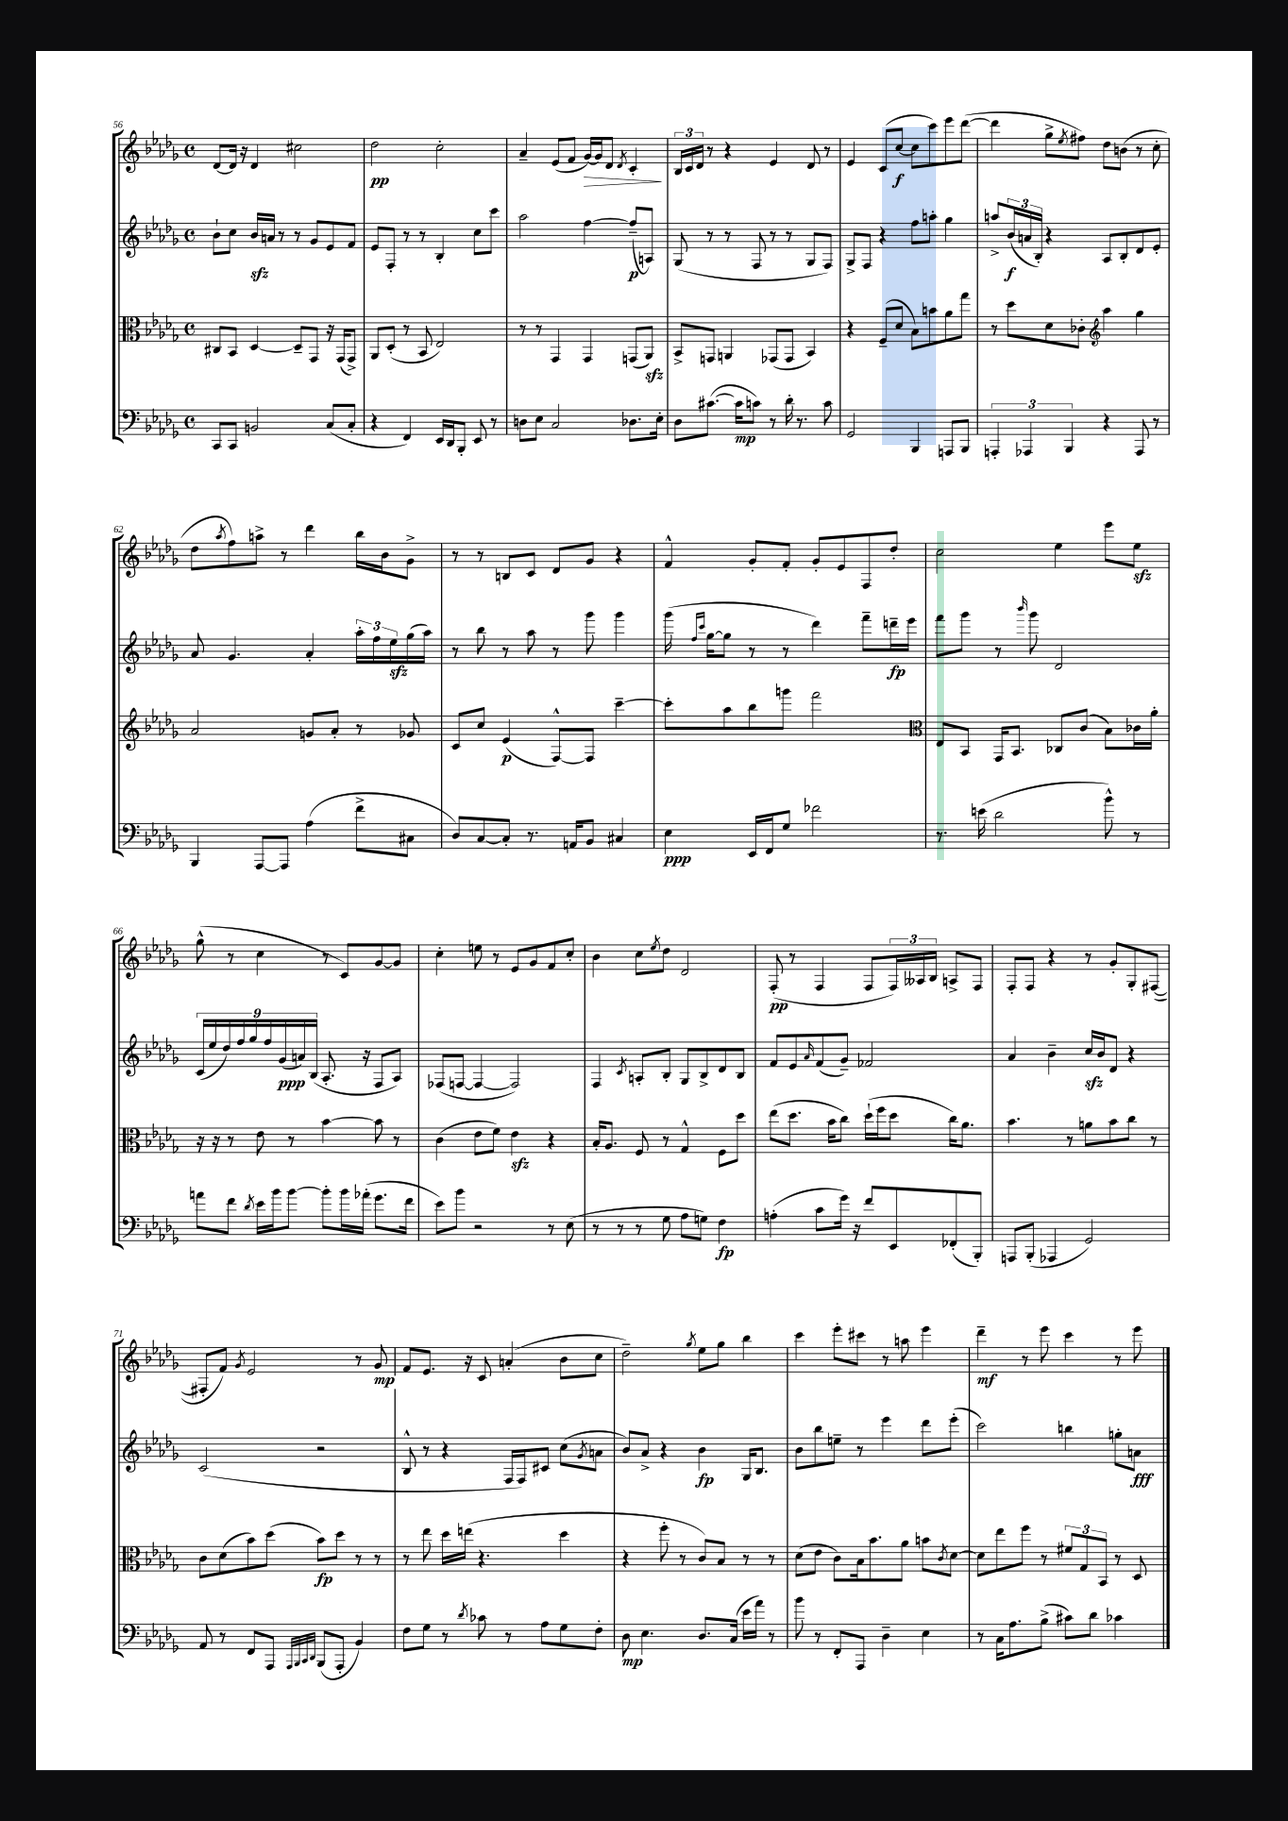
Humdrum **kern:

**kern	**dynam	**kern	**dynam	**kern	**dynam	**kern	**dynam
*part4	*part4	*part3	*part3	*part2	*part2	*part1	*part1
*staff4	*staff4	*staff3	*staff3	*staff2	*staff2	*staff1	*staff1
*clefF4	*	*clefC3	*	*clefG2	*	*clefG2	*
*k[b-e-a-d-g-]	*	*k[b-e-a-d-g-]	*	*k[b-e-a-d-g-]	*	*k[b-e-a-d-g-]	*
*M4/4	*	*M4/4	*	*M4/4	*	*M4/4	*
*met(c)	*	*met(c)	*	*met(c)	*	*met(c)	*
=56	=56	=56	=56	=56	=56	=56	=56
8CC/L	.	8C#X/L	.	8b-`\L	.	[8d-/L	.
8CC/J	.	8BB-/J	.	8cc\J	.	16d-/Jk]	.
.	.	.	.	.	.	16r	.
2BBn/	.	[4D-/	.	16b-zz/LL	.	4d-/	.
.	.	.	.	16an/JJ	.	.	.
.	.	.	.	8r	.	.	.
.	.	8D-~/L]	.	8r	.	2cc#X\	.
.	.	8GG-/J	.	8g-/L	.	.	.
(8C/L	.	16r	.	8e-/	.	.	.
.	.	(16GG-/KL	.	.	.	.	.
8C'/J	.	8GG-^/J)	.	8f/J	.	.	.
=57	=57	=57	=57	=57	=57	=57	=57
4r	.	8AA-/L	.	8e-/L	.	2dd-\	pp
.	.	(8D-'/J	.	8F'/J	.	.	.
4FF/)	.	8r	.	8r	.	.	.
.	.	8BB-/	.	8r	.	.	.
16EE-/LL	.	2E-/)	.	4B-'/	.	2cc'\	.
16DD-/J	.	.	.	.	.	.	.
8BBB-'/J	.	.	.	.	.	.	.
8EE-/	.	.	.	8cc\L	.	.	.
8r	.	.	.	8ccc\J	.	.	.
=58	=58	=58	=58	=58	=58	=58	=58
8Dn\L	.	8r	.	2aa-\	.	4a-~/	.
8E-\J	.	8r	.	.	.	.	.
2C/	.	4GG-/	.	.	.	(8e-/L	.
.	.	.	.	.	.	8f/J	.
!	!	!	!	!	!	!	!LO:HP:b
.	.	4GG-/	.	[4ff\	.	[16g-/LL)	>
.	.	.	.	.	.	16g-/J]	.
.	.	.	.	.	.	8d-/J	.
.	.	.	.	.	.	8qd-/	.
8.D-X\L	.	(8GGn/L	.	(8ff~/L]	p	4c'/	.
.	.	8AA-zz/J)	.	8An/J)	.	.	.
16E-'\Jk	.	.	.	.	.	.	.
.	.	.	.	.	.	.	]
=59	=59	=59	=59	=59	=59	=59	=59
8D-\L	.	8BB-^/L	.	(8G-/	.	24B-/LL	.
.	.	.	.	.	.	24c/	.
.	.	.	.	.	.	24d-/JJ	.
([8.c#X\J	.	8GGn/J	.	8r	.	8r	.
.	.	4AAn/	.	8r	.	4r	.
16c#\KL]	mp	.	.	.	.	.	.
8cn\J)	.	.	.	8F/	.	.	.
8r	.	(8GG-X/L	.	8r	.	4e-/	.
16d-'\	.	8GG-/J	.	8r	.	.	.
8.r	.	.	.	.	.	.	.
.	.	4BB-/)	.	8G-/L	.	8d-/	.
8c\	.	.	.	8F/J)	.	8r	.
=60	=60	=60	=60	=60	=60	=60	=60
2GG-/	.	4r	.	8G-^/L	.	4e-/	.
.	.	.	.	8F/J	.	.	.
.	.	(8F~/L	.	4r	.	(8c/L	.
.	.	8d-/J	.	.	.	[8cc/J	f
4BBB-/	.	8B-\L)	.	8ff\L	.	8cc\L]	.
.	.	8bn\	.	8aan'\J	.	8ccc\)	.
8AAAn/L	.	8a-\	.	4gg-\	.	8eee-\	.
8BBB-/J	.	8gg-\J	.	.	.	([8ddd-\J	.
=61	=61	=61	=61	=61	=61	=61	=61
6AAAn'/	.	8r	.	8aan^/L	.	4ddd-\]	.
.	.	8dd-\L	.	(24b-/L	f	.	.
6AAA-X/	.	.	.	24an/	.	.	.
.	.	.	.	24B-'/JJ)	.	.	.
.	.	8d-\	.	4r	.	8gg-^\L	.
6BBB-/	.	.	.	.	.	.	.
.	.	.	.	.	.	8qee-/	.
.	.	8c-X'\J	.	.	.	8ff#X\J)	.
*	*	*clefG2	*	*	*	*	*
4r	.	4aa-\	.	8A-/L	.	8dd-\L	.
.	.	.	.	8B-'/	.	(8bn\J	.
8AAA-/	.	4gg-\	.	8d-/	.	8r	.
8r	.	.	.	8e-'/J	.	8cc'\	.
!!LO:LB:g=z
=62	=62	=62	=62	=62	=62	=62	=62
4BBB-/	.	2a-/	.	8a-/	.	8dd-\L	.
.	.	.	.	.	.	8qaa-/	.
.	.	.	.	4.g-/	.	8ff\)	.
[8AAA-/L	.	.	.	.	.	8aan^\J	.
8AAA-/J]	.	.	.	.	.	8r	.
(4A-\	.	8gn/L	.	4a-'/	.	4ddd-\	.
.	.	8a-'/J	.	.	.	.	.
8f^\L	.	8r	.	24aa-'\LL	.	16bb-\LL	.
.	.	.	.	24ff\	.	.	.
.	.	.	.	.	.	16b-\J	.
.	.	.	.	24ee-zz\	.	.	.
8C#X\J	.	8g-X/	.	(16gg-\	.	8g-^\J	.
.	.	.	.	16aa-\JJ)	.	.	.
=63	=63	=63	=63	=63	=63	=63	=63
8D-/L)	.	8c/L	.	8r	.	8r	.
[8C/	.	8cc/J	.	8bb-\	.	8r	.
8C'/J]	.	(4e-/	p	8r	.	8Bn/L	.
8.r	.	.	.	8aa-\	.	8c/J	.
.	.	[8F^^/L)	.	8r	.	8d-/L	.
16AAn/KL	.	.	.	.	.	.	.
8BB-/J	.	8F/J]	.	8ggg-\	.	8g-/J	.
4C#X/	.	[4ccc~\	.	4ggg-\	.	4r	.
=64	=64	=64	=64	=64	=64	=64	=64
4E-\	ppp	8ccc'\L]	.	(16ggg-\	.	4f^^/	.
.	.	.	.	16qqff/LL	.	.	.
.	.	.	.	16qqccc/JJ	.	.	.
.	.	.	.	[16gg-\KL	.	.	.
.	.	8aa-\	.	8gg-\J]	.	.	.
16EE-/LL	.	8bb-\	.	8r	.	8g-'/L	.
16FF/J	.	.	.	.	.	.	.
8G-/J	.	8gggn\J	.	8r	.	8f'/J	.
2f-X\	.	2fff\	.	4ddd-\)	.	8g-'/L	.
.	.	.	.	.	.	8e-/	.
.	.	.	.	8fff~\L	.	8F/	.
.	.	.	.	16dddn~\L	fp	8dd-'/J	.
.	.	.	.	16eee-\JJ	.	.	.
=65	=65	=65	=65	=65	=65	=65	=65
*	*	*clefC3	*	*	*	*	*
8.r	.	8E-/L	.	8fff\L	.	2cc\	.
.	.	8BB-/J	.	8ggg-\J	.	.	.
(16en\	.	.	.	.	.	.	.
2d-\	.	16GG-/KL	.	8r	.	.	.
.	.	8.BB-/J	.	.	.	.	.
.	.	.	.	16qqbbb-/	.	.	.
.	.	.	.	8ggg-\	.	.	.
.	.	8C-X/L	.	2d-/	.	4ee-\	.
.	.	(8c/J	.	.	.	.	.
8b-^^\)	.	8B-\L)	.	.	.	8eee-\L	.
8r	.	16c-X\L	.	.	.	8ee-zz\J	.
.	.	16a-'\JJ	.	.	.	.	.
!!LO:LB:g=z
=66	=66	=66	=66	=66	=66	=66	=66
8an\L	.	16r	.	(18c/LL	.	(8gg-^^\	.
.	.	.	.	18ee-/	.	.	.
.	.	16r	.	.	.	.	.
.	.	.	.	18dd-/)	.	.	.
8f\J	.	8r	.	.	.	8r	.
.	.	.	.	18ff/	.	.	.
.	.	.	.	18gg-/	.	.	.
8qd-/	.	.	.	.	.	.	.
16e-\LL	.	8e-\	.	.	.	4cc\	.
.	.	.	.	18ff/	.	.	.
16b-\J	.	.	.	.	.	.	.
.	.	.	.	(18g-/	ppp	.	.
[8b-\J	.	8r	.	.	.	.	.
.	.	.	.	18an/)	.	.	.
.	.	.	.	(18B-/JJ	.	.	.
8b-'\L]	.	[4b-\	.	8.A-'/	.	8r	.
16b-\L	.	.	.	.	.	8c/L)	.
(16a-X'\JJ	.	.	.	16r	.	.	.
8.g-\L	.	8b-\]	.	8F/L	.	[8g-/	.
.	.	8r	.	8A-/J)	.	8g-/J]	.
16f\Jk	.	.	.	.	.	.	.
=67	=67	=67	=67	=67	=67	=67	=67
8e-\L)	.	(4c\	.	(8F-X/L	.	4cc'\	.
8b-\J	.	.	.	[8Fn/J	.	.	.
2r	.	8e-\L	.	4F/_	.	8een\	.
.	.	8f\J)	.	.	.	8r	.
.	.	4e-zz\	.	2F/])	.	8e-/L	.
.	.	.	.	.	.	8g-/	.
8r	.	4r	.	.	.	8f/	.
(8E-\	.	.	.	.	.	8cc'/J	.
=68	=68	=68	=68	=68	=68	=68	=68
8r	.	16B-'/KL	.	4F/	.	4b-\	.
.	.	8.A-/J	.	.	.	.	.
8r	.	.	.	.	.	.	.
.	.	.	.	8qc/	.	.	.
8r	.	8F/	.	8An'/L	.	8cc\L	.
.	.	.	.	.	.	8qee-/	.
8G-\	.	8r	.	8B-'/J	.	8dd-\J	.
8A-\L	.	4G-^^/	.	8G-/L	.	2d-/	.
8Gn\J)	.	.	.	8B-^/	.	.	.
4F\	fp	8F\L	.	8d-/	.	.	.
.	.	8dd-\J	.	8B-/J	.	.	.
=69	=69	=69	=69	=69	=69	=69	=69
(4An'\	.	(8ee-\L	.	8f/L	.	(8F'/	pp
.	.	8.dd-\J	.	8e-/	.	8r	.
.	.	.	.	16qqa-/	.	.	.
8c\L	.	.	.	(8f/	.	4F/	.
.	.	16b-\KL	.	.	.	.	.
16g-\Jk)	.	8cc\J)	.	8g-~/J)	.	.	.
16r	.	.	.	.	.	.	.
8f/L	.	(16dd-`\LL	.	2f-X/	.	8F/L	.
.	.	16ff\J	.	.	.	.	.
8EE-/	.	8dd-\J	.	.	.	24F/L)	.
.	.	.	.	.	.	24A--X/	.
.	.	.	.	.	.	24B-/JJ	.
(8FF-X'/	.	16cc\KL)	.	.	.	8An^/L	.
.	.	8.a-\J	.	.	.	.	.
8BBB-'/J)	.	.	.	.	.	8F/J	.
=70	=70	=70	=70	=70	=70	=70	=70
8AAAn/L	.	4.b-\	.	4a-/	.	8F'/L	.
(8BBB-'/J	.	.	.	.	.	8F/J	.
4AAA-X/	.	.	.	4b-~\	.	4r	.
.	.	8r	.	.	.	.	.
2GG-/)	.	8an\L	.	16cczz/LL	.	8r	.
.	.	.	.	16b-/J	.	.	.
.	.	8b-\	.	8d-/J	.	8g-'/L	.
.	.	8cc\J	.	4r	.	8G-'/	.
.	.	8r	.	.	.	([8F#X/J	.
!!LO:LB:g=z
=71	=71	=71	=71	=71	=71	=71	=71
8AA-/	.	8c\L	.	(2c/	.	8F#X'/L]	.
8r	.	(8d-\	.	.	.	8f/J)	.
.	.	.	.	.	.	8qg-/	.
8FF/L	.	8b-\)	.	.	.	2e-/	.
8AAA-/J	.	(8dd-\J	.	.	.	.	.
32qqAAA-/LLL	.	.	.	.	.	.	.
32qqBBB-/	.	.	.	.	.	.	.
32qqCC/	.	.	.	.	.	.	.
32qqDD-/JJJ	.	.	.	.	.	.	.
(8BBB-/L	.	8b-\L)	fp	2r	.	.	.
8AAA-'/J	.	8dd-\J	.	.	.	.	.
4BB-/)	.	8r	.	.	.	8r	.
.	.	8r	.	.	.	8g-/	mp
=72	=72	=72	=72	=72	=72	=72	=72
8F\L	.	8r	.	8B-^^/	.	8f/L	.
8G-\J	.	8ee-\	.	8r	.	8.e-/J	.
8r	.	16dd-\LL	.	4r	.	.	.
.	.	(16een\JJ	.	.	.	16r	.
8qd-/	.	.	.	.	.	.	.
8c-X\	.	4.r	.	.	.	8c/	.
8r	.	.	.	16F/LL	.	(4an'/	.
.	.	.	.	16F/J)	.	.	.
8A-\L	.	.	.	8c#X/J	.	.	.
8G-\	.	4dd-\	.	(8cc\L	.	8b-\L	.
.	.	.	.	8qg-/	.	.	.
8F'\J	.	.	.	8an\J	.	8cc\J	.
=73	=73	=73	=73	=73	=73	=73	=73
8D-\	mp	4r	.	8b-/L)	.	2dd-~\)	.
4.E-\	.	.	.	8a-^/J	.	.	.
.	.	8ff'\	.	4r	.	.	.
.	.	8r	.	.	.	.	.
.	.	.	.	.	.	8qgg-/	.
8.D-/L	.	8c/L)	.	4b-\	fp	8ee-\L	.
.	.	8B-/J	.	.	.	8gg-\J	.
(16C/Jk	.	.	.	.	.	.	.
16e-\LL	.	8r	.	16G-/KL	.	4bb-\	.
16a-\JJ)	.	.	.	8.B-/J	.	.	.
8r	.	8r	.	.	.	.	.
=74	=74	=74	=74	=74	=74	=74	=74
8b-\	.	(8d-\L	.	8b-\L	.	4ccc\	.
8r	.	8e-\J	.	8bb-\	.	.	.
8FF'/L	.	8c\L)	.	8een~\J	.	8eee-'\L	.
8AAA-/J	.	16B-\k	.	8r	.	8ccc#X\J	.
.	.	8.b-\	.	.	.	.	.
4D-~\	.	.	.	4eee-\	.	8r	.
.	.	8a-\J	.	.	.	8aan\	.
4E-\	.	8bn\L	.	8ddd-\L	.	4eee-\	.
.	.	8qc/	.	.	.	.	.
.	.	[8d-\J	.	(8eee-'\J	.	.	.
=75	=75	=75	=75	=75	=75	=75	=75
8r	.	8d-\L]	.	2ccc\)	.	4ddd-~\	mf
16C\KL	.	8ee-\	.	.	.	.	.
8.A-\	.	.	.	.	.	.	.
.	.	8ff\J	.	.	.	8r	.
(8B-^\J	.	8r	.	.	.	8eee-\	.
8c#X\L)	.	12f#X/L	.	4bbn\	.	4ccc\	.
.	.	12G-/	.	.	.	.	.
8d-\J	.	.	.	.	.	.	.
.	.	12BB-/J	.	.	.	.	.
4c-X\	.	8r	.	8ggn'\L	.	8r	.
.	.	8D-/	.	8an\J	fff	8eee-\	.
==	==	==	==	==	==	==	==
*-	*-	*-	*-	*-	*-	*-	*-
